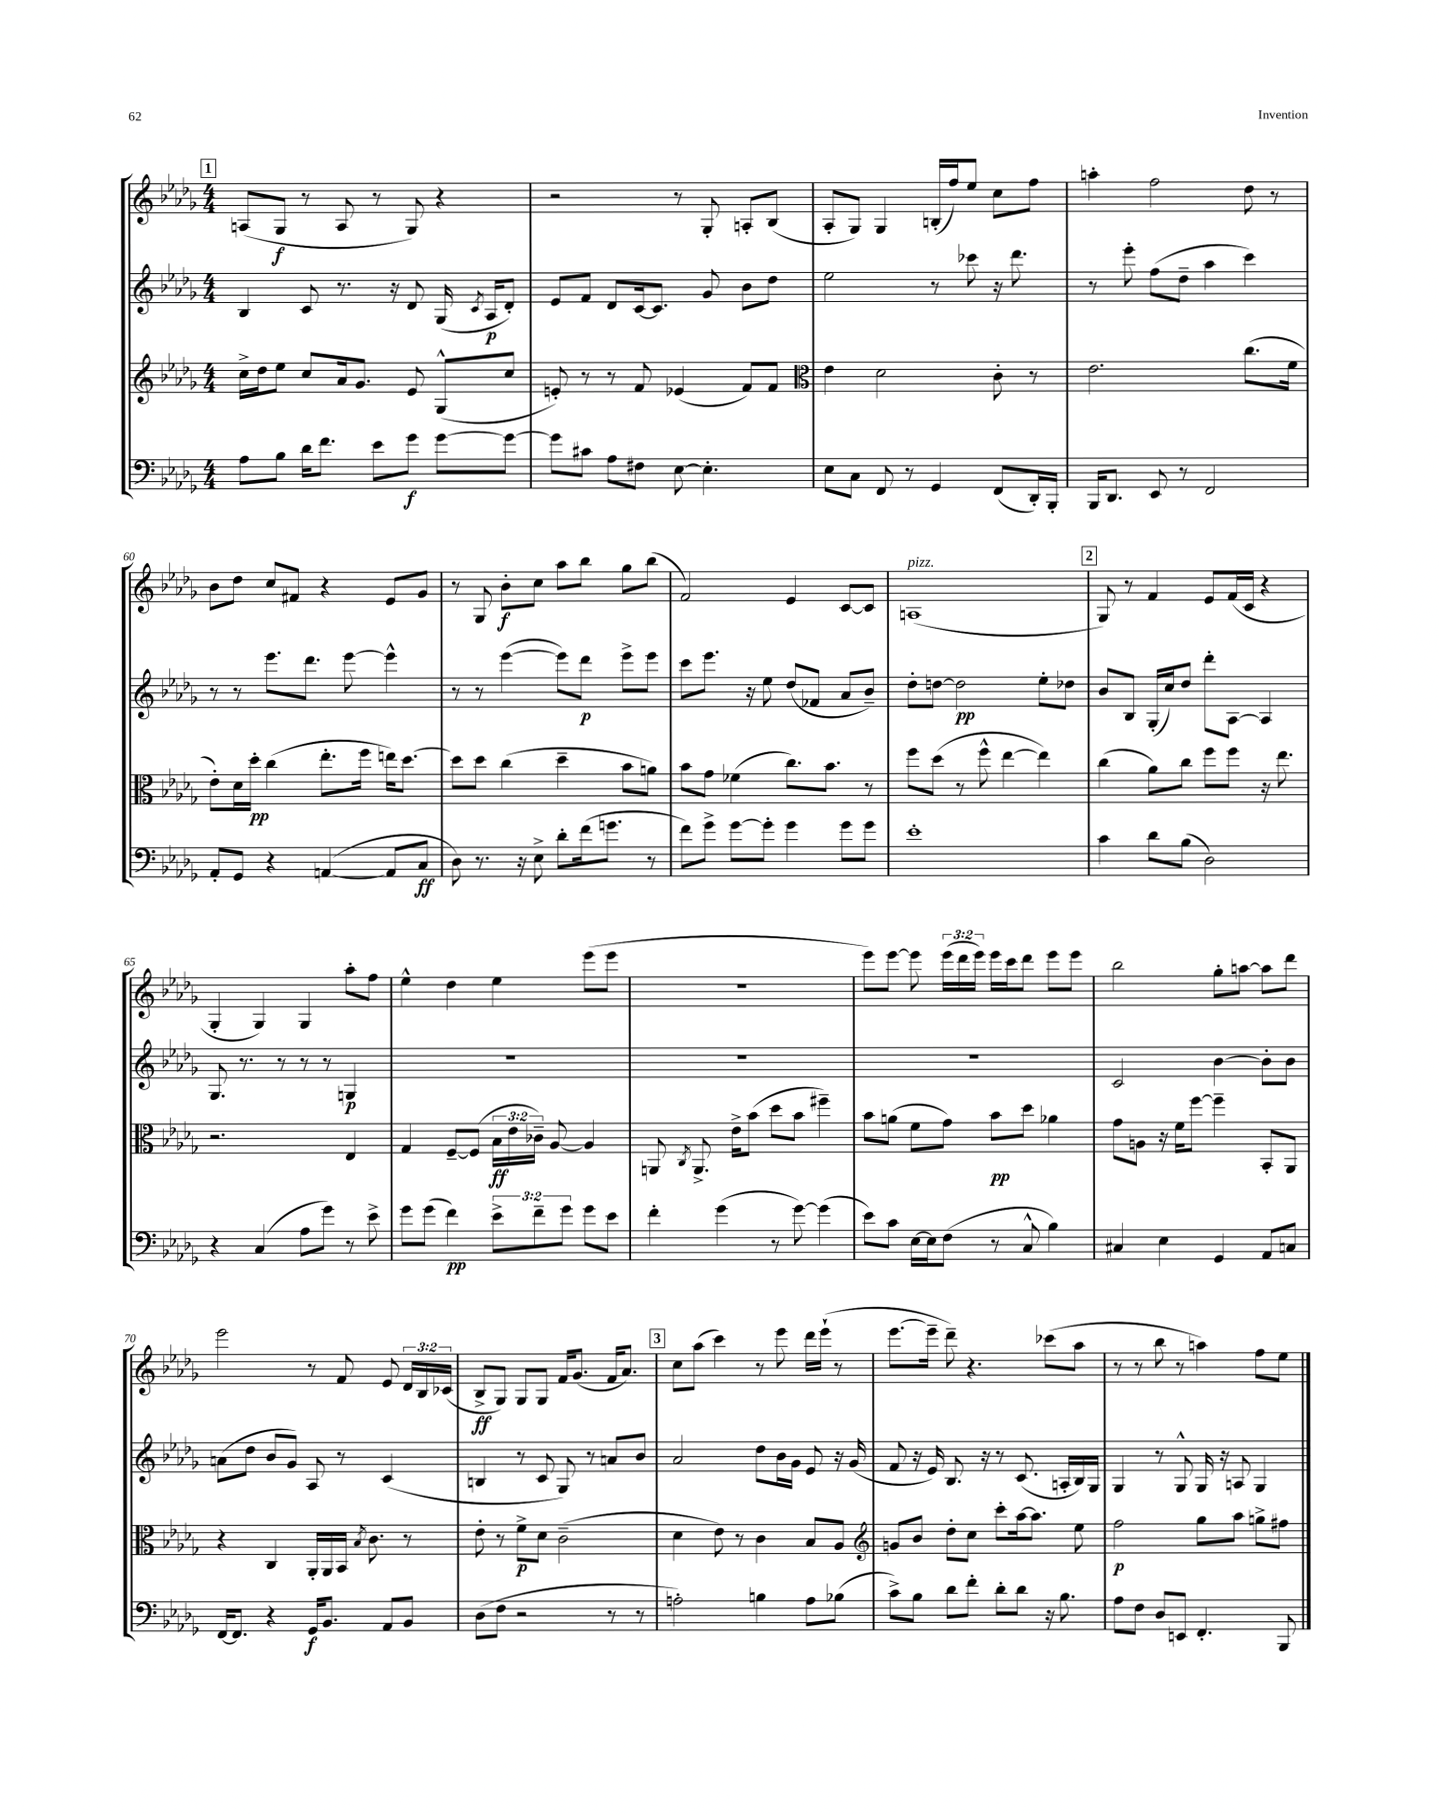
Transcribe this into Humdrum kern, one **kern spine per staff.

**kern	**kern	**kern	**kern
*staff4	*staff3	*staff2	*staff1
*clefF4	*clefG2	*clefG2	*clefG2
*k[b-e-a-d-g-]	*k[b-e-a-d-g-]	*k[b-e-a-d-g-]	*k[b-e-a-d-g-]
*M4/4	*M4/4	*M4/4	*M4/4
8A-	16cc^	4B-	(8A
.	16dd-	.	.
8B-	8ee-	.	8G-
16d-	8cc	8c	8r
8.f	.	.	.
.	16a-	8.r	8A
.	8.g-	.	.
8e-	.	.	8r
.	.	16r	.
8g-	8e-	8d-	8G-)
[8g-	(8G-^^	(16G-	4r
.	.	8qc	.
.	.	16A-	.
8g-_	8cc	8d-')	.
=	=	=	=
8g-]	8e')	8e-	2r
8c#	8r	8f	.
8A-	8r	8d-	.
8F#	8f	[16c	.
.	.	8.c]	.
[8E-	(4e-	.	8r
4.E-']	.	8g-	8G-'
.	8f)	8b-	8A'
.	8f	8dd-	(8B-
=	=	=	=
*	*clefC3	*	*
8E-	4e-	2ee-	8A-'
8C	.	.	8G-)
8FF	2d-	.	4G-
8r	.	.	.
4GG-	.	8r	(16B'
.	.	.	16ff)
.	.	8ccc-	8ee-
(8FF	8c'	16r	8cc
.	.	8.ddd-	.
16DD-')	8r	.	8ff
16BBB-'	.	.	.
=	=	=	=
16BBB-	2.e-	8r	4aa'
8.DD-	.	.	.
.	.	8eee-'	.
8EE-	.	(8ff	2ff
8r	.	8dd-~	.
2FF	.	4aa-	.
.	(8.cc	4ccc)	8dd-
.	.	.	8r
.	16f	.	.
=	=	=	=
8AA-'	8e-')	8r	8b-
8GG-	16d-	8r	8dd-
.	16dd-'	.	.
4r	(4cc	8.eee-	8cc
.	.	.	8f#
.	.	8.ddd-	.
([4AA	8.ee-'	.	4r
.	.	[8eee-	.
.	16ff	.	.
8AA]	16ee)	4eee-^^]	8e-
.	[8.dd-	.	.
8C	.	.	8g-
=	=	=	=
8D-)	8dd-]	8r	8r
8.r	8dd-	8r	8G-
.	(4cc	([4eee-	8b-'
16r	.	.	.
8E-^	.	.	8cc
8d-'	4dd-~	8eee-])	8aa-
(16f	.	8ddd-	8bb-
8.g	.	.	.
.	8b-	8eee-^	8gg-
8r	8a)	8eee-	(8bb-
=	=	=	=
8f)	8b-	8ccc	2f)
8g-^	8g-	8.eee-	.
[8g-	(4f-	.	.
.	.	16r	.
8g-']	.	8ee-	.
4g-	8.cc)	(8dd-	4e-
.	.	8f-	.
.	8.b-	.	.
8g-	.	8a-	[8c
8g-	8r	8b-~)	8c]
=	=	=	=
1e-'	8ff	8dd-'	(1A
.	(8dd-	[8dd	.
.	8r	2dd]	.
.	8ff^^	.	.
.	[4ee-	.	.
.	4ee-])	8ee-'	.
.	.	8dd-	.
=	=	=	=
4c	(4cc	8b-	8G-)
.	.	8B-	8r
8d-	8a-)	(16G-'	4f
.	.	16cc)	.
(8B-	8cc	8dd-	.
2D-)	8ff	8ddd-'	8e-
.	8ff	[8A-	(16f
.	.	.	16c
.	16r	4A-]	4r
.	8.ee-	.	.
=	=	=	=
4r	2.r	8.G-	4G-'
.	.	8.r	.
(4C	.	.	4G-)
.	.	8r	.
8A-	.	8r	4G-
8g-)	.	8r	.
8r	4E-	4G	8aa-'
8e-^	.	.	8ff
=	=	=	=
8g-	4G-	1r	4ee-^^
(8g-	.	.	.
4f)	[8F~	.	4dd-
.	(8F]	.	.
12e-^	24B-	.	4ee-
.	24e-	.	.
12f~	24c-~)	.	.
.	[8A-	.	.
12g-	.	.	.
8g-	4A-]	.	(8eee-
8e-	.	.	8eee-
=	=	=	=
4f'	8AA	1r	1r
.	8qC	.	.
.	8.AA^	.	.
(4g-	.	.	.
.	16e-^	.	.
.	(8b-	.	.
8r	8dd-	.	.
[8g-)	8b-	.	.
(4g-]	4ff#~)	.	.
=	=	=	=
8e-)	8b-	1r	8eee-)
8c	(8a	.	[8eee-
[16E-	8f	.	8eee-]
16E-]	.	.	.
(8F	8g-)	.	(24eee-
.	.	.	24ddd-
.	.	.	24eee-)
8r	8b-	.	16eee-
.	.	.	16ccc
8C^^	8dd-	.	8ddd-
4B-)	4a-	.	8eee-
.	.	.	8eee-
=	=	=	=
4C#	8g-	2c	2bb-
.	8A	.	.
4E-	16r	.	.
.	16f	.	.
.	[8ff	.	.
4GG-	4ff~]	[4b-	8gg-'
.	.	.	[8aa
8AA-	8BB-'	8b-']	8aa]
8C	8AA-	8b-	8ddd-
=	=	=	=
[16FF	4r	(8a	2eee-
8.FF]	.	.	.
.	.	8dd-	.
4r	4C	8b-	.
.	.	8g-)	.
16GG-	16AA-'	8A-	8r
8.BB-	16AA-	.	.
.	16BB-	8r	8f
.	8qB-	.	.
.	8.c	.	.
8AA-	.	(4c	8e-
8BB-	8r	.	24d-
.	.	.	24B-
.	.	.	(24c-
=	=	=	=
(8D-	8e-'	4B	8B-^
8F	8r	.	8G-)
2r	8f^	8r	8G-
.	8d-	8c	8G-
.	(2c~	8G-)	16f
.	.	.	(8.g-
.	.	8r	.
8r	.	8a	16f
.	.	.	8.a-)
8r	.	8b-	.
=	=	=	=
2A')	4d-	2a-	8cc
.	.	.	(8aa-
.	8e-)	.	4ccc)
.	8r	.	.
4B	4c	8dd-	8r
.	.	16b-	8eee-
.	.	16g-	.
8A	8B-	8e-	16ddd-
.	.	.	(16eee-`
(8B-	8A-	16r	8r
.	.	(16g-	.
=	=	=	=
*	*clefG2	*	*
8c^)	8g	8f	[8.eee-
8B-	8b-	16r	.
.	.	16e-)	16eee-~]
8d-	8dd-'	8.B-	8ddd-~)
8f'	8cc	.	4.r
.	.	16r	.
8d-'	8ccc'	8r	.
8d-	[16aa-	(8.c	.
.	8.aa-]	.	.
16r	.	.	(8ccc-
8.B-	.	16A'	.
.	8ee-	16B-)	8aa-
.	.	16G-	.
=	=	=	=
8A-	2ff	4G-	8r
8F	.	.	8r
8D-	.	8r	8bb-
8EE	.	8G-^^	8r
4.FF'	8gg-	16G-	4aa)
.	.	16r	.
.	8aa-	8A	.
.	8gg^	4G-	8ff
8BBB-	8ff#	.	8ee-
==	==	==	==
*-	*-	*-	*-
